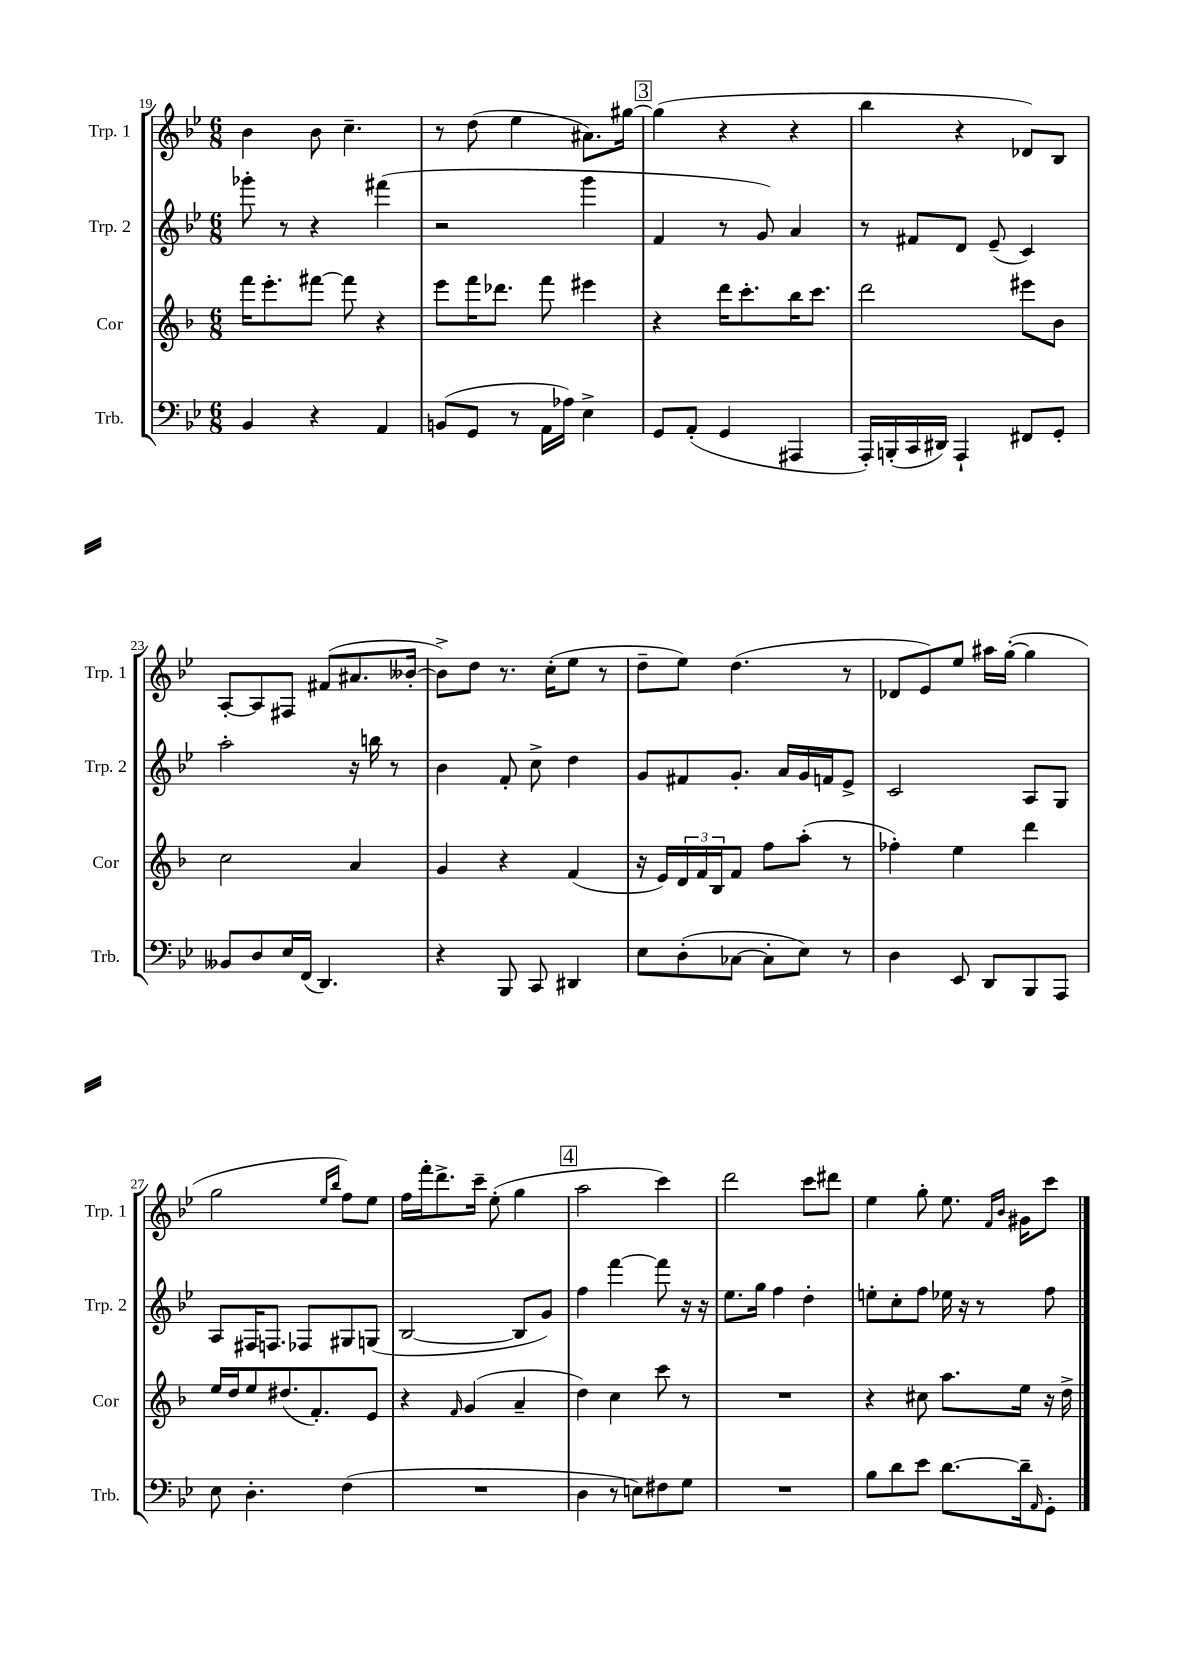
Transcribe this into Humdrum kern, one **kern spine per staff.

**kern	**kern	**kern	**kern
*part4	*part3	*part2	*part1
*staff4	*staff3	*staff2	*staff1
*I"Trb.	*I"Cor	*I"Trp. 2	*I"Trp. 1
*I'Trb.	*I'Cor	*I'Trp. 2	*I'Trp. 1
*clefF4	*clefG2	*clefG2	*clefG2
*k[b-e-]	*k[b-]	*k[b-e-]	*k[b-e-]
*M6/8	*M6/8	*M6/8	*M6/8
=19	=19	=19	=19
4BB-/	16fff\KL	8ggg-X'\	4b-\
.	8.eee'\	.	.
.	.	8r	.
4r	[8fff#X\J	4r	8b-\
.	8fff#\]	.	4.cc~\
4AA/	4r	(4fff#X\	.
=20	=20	=20	=20
(8BBn/L	8eee\L	2r	8r
8GG/J	16fff\K	.	(8dd\
.	8.ddd-X\J	.	.
8r	.	.	4ee-\
16AA\LL	8fff\	.	.
16A-X\JJ)	.	.	.
4E-^\	4eee#X\	4ggg\	8.a#X\L)
.	.	.	[16gg#X\Jk
!!LO:REH:place=s1:t=3
=21	=21	=21	=21
8GG/L	4r	4f/	(4gg#\]
(8AA'/J	.	.	.
4GG/	16ddd\KL	8r	4r
.	8.ccc'\	.	.
.	.	8g/)	.
4AAA#X/	16bb-\K	4a/	4r
.	8.ccc\J	.	.
=22	=22	=22	=22
16AAA'/LL)	2ddd\	8r	4bb-\
(16BBBn'/	.	.	.
16CC/	.	8f#X/L	.
16DD#X/JJ)	.	.	.
4AAA`/	.	8d/J	4r
.	.	(8e-~/	.
8FF#X/L	8eee#X\L	4c/)	8d-X/L)
8GG'/J	8b-\J	.	8B-/J
!!LO:LB:g=z
=23	=23	=23	=23
8BB--X/L	2cc\	2aa'\	[8A'/L
8D/	.	.	8A/]
16E-/L	.	.	8F#X/J
(16FF/JJ	.	.	.
4.DD/)	.	.	(8f#X/L
.	4a/	16r	8.a#X/
.	.	16bbn\	.
.	.	8r	.
.	.	.	[16b--X'/Jk
=24	=24	=24	=24
4r	4g/	4b-\	8b--^\L])
.	.	.	8dd\J
8BBB-/	4r	8f'/	8.r
8CC/	.	8cc^\	.
.	.	.	(16cc'\KL
4DD#X/	(4f/	4dd\	8ee-\J
.	.	.	8r
=25	=25	=25	=25
8E-\L	16r	8g/L	8dd~\L
.	16e/LL)	.	.
(8D'\	24d/	8f#X/	8ee-\J)
.	24f/	.	.
.	24B-/J	.	.
[8C-X\J	8f/J	8.g'/J	(4.dd\
8C-'\L]	8ff\L	.	.
.	.	16a/LL	.
8E-\J)	(8aa'\J	16g/	.
.	.	16fn/J	.
8r	8r	8e-^/J	8r
=26	=26	=26	=26
4D\	4ff-X'\)	2c/	8d-X/L
.	.	.	8e-/)
8EE-/	4ee\	.	8ee-/J
8DD/L	.	.	16aa#X\LL
.	.	.	([16gg'\JJ
8BBB-/	4ddd\	8A/L	4gg\]
8AAA/J	.	8G/J	.
!!LO:LB:g=z
=27	=27	=27	=27
8E-\	16ee/LL	8A/L	2gg\
.	16dd/J	.	.
4.D'\	8ee/	16F#X/K	.
.	.	8.Fn/J	.
.	(8.dd#X/	.	.
.	.	8F-X/L	.
.	8.f'/)	.	.
.	.	.	16qqee-/LL
.	.	.	16qqbb-/JJ
(4F\	.	8G#X/	8ff\L)
.	8e/J	(8Gn/J	8ee-\J
=28	=28	=28	=28
2.r	4r	[2B-/	16ff\LL
.	.	.	16fff'\J
.	.	.	8.ddd^\
.	16qqf/	.	.
.	(4g/	.	.
.	.	.	16ccc~\Jk
.	.	.	(8ee-'\
.	4a~/	8B-/L]	4gg\
.	.	8g/J)	.
!!LO:REH:place=s1:t=4
=29	=29	=29	=29
4D\	4dd\)	4ff\	2aa\
8r	4cc\	[4fff\	.
8En\L)	.	.	.
8F#X\	8ccc\	8fff\]	4ccc\)
8G\J	8r	16r	.
.	.	16r	.
=30	=30	=30	=30
2.r	2.r	8.ee-\L	2ddd\
.	.	16gg\Jk	.
.	.	4ff\	.
.	.	4dd'\	8ccc\L
.	.	.	8ddd#X\J
=31	=31	=31	=31
8B-\L	4r	8een'\L	4ee-\
8d\	.	8cc'\	.
8e-\J	8cc#X\	8ff\J	8gg'\
[8.d\L	8.aa\L	16ee-X\	8.ee-\
.	.	16r	.
.	.	8r	.
.	.	.	16qqf/LL
.	.	.	16qqb-/JJ
16d~\k]	16ee\Jk	.	16g#X\KL
16qqAA/	.	.	.
8GG'\J	16r	8ff\	8ccc\J
.	16dd^\	.	.
==	==	==	==
*-	*-	*-	*-
